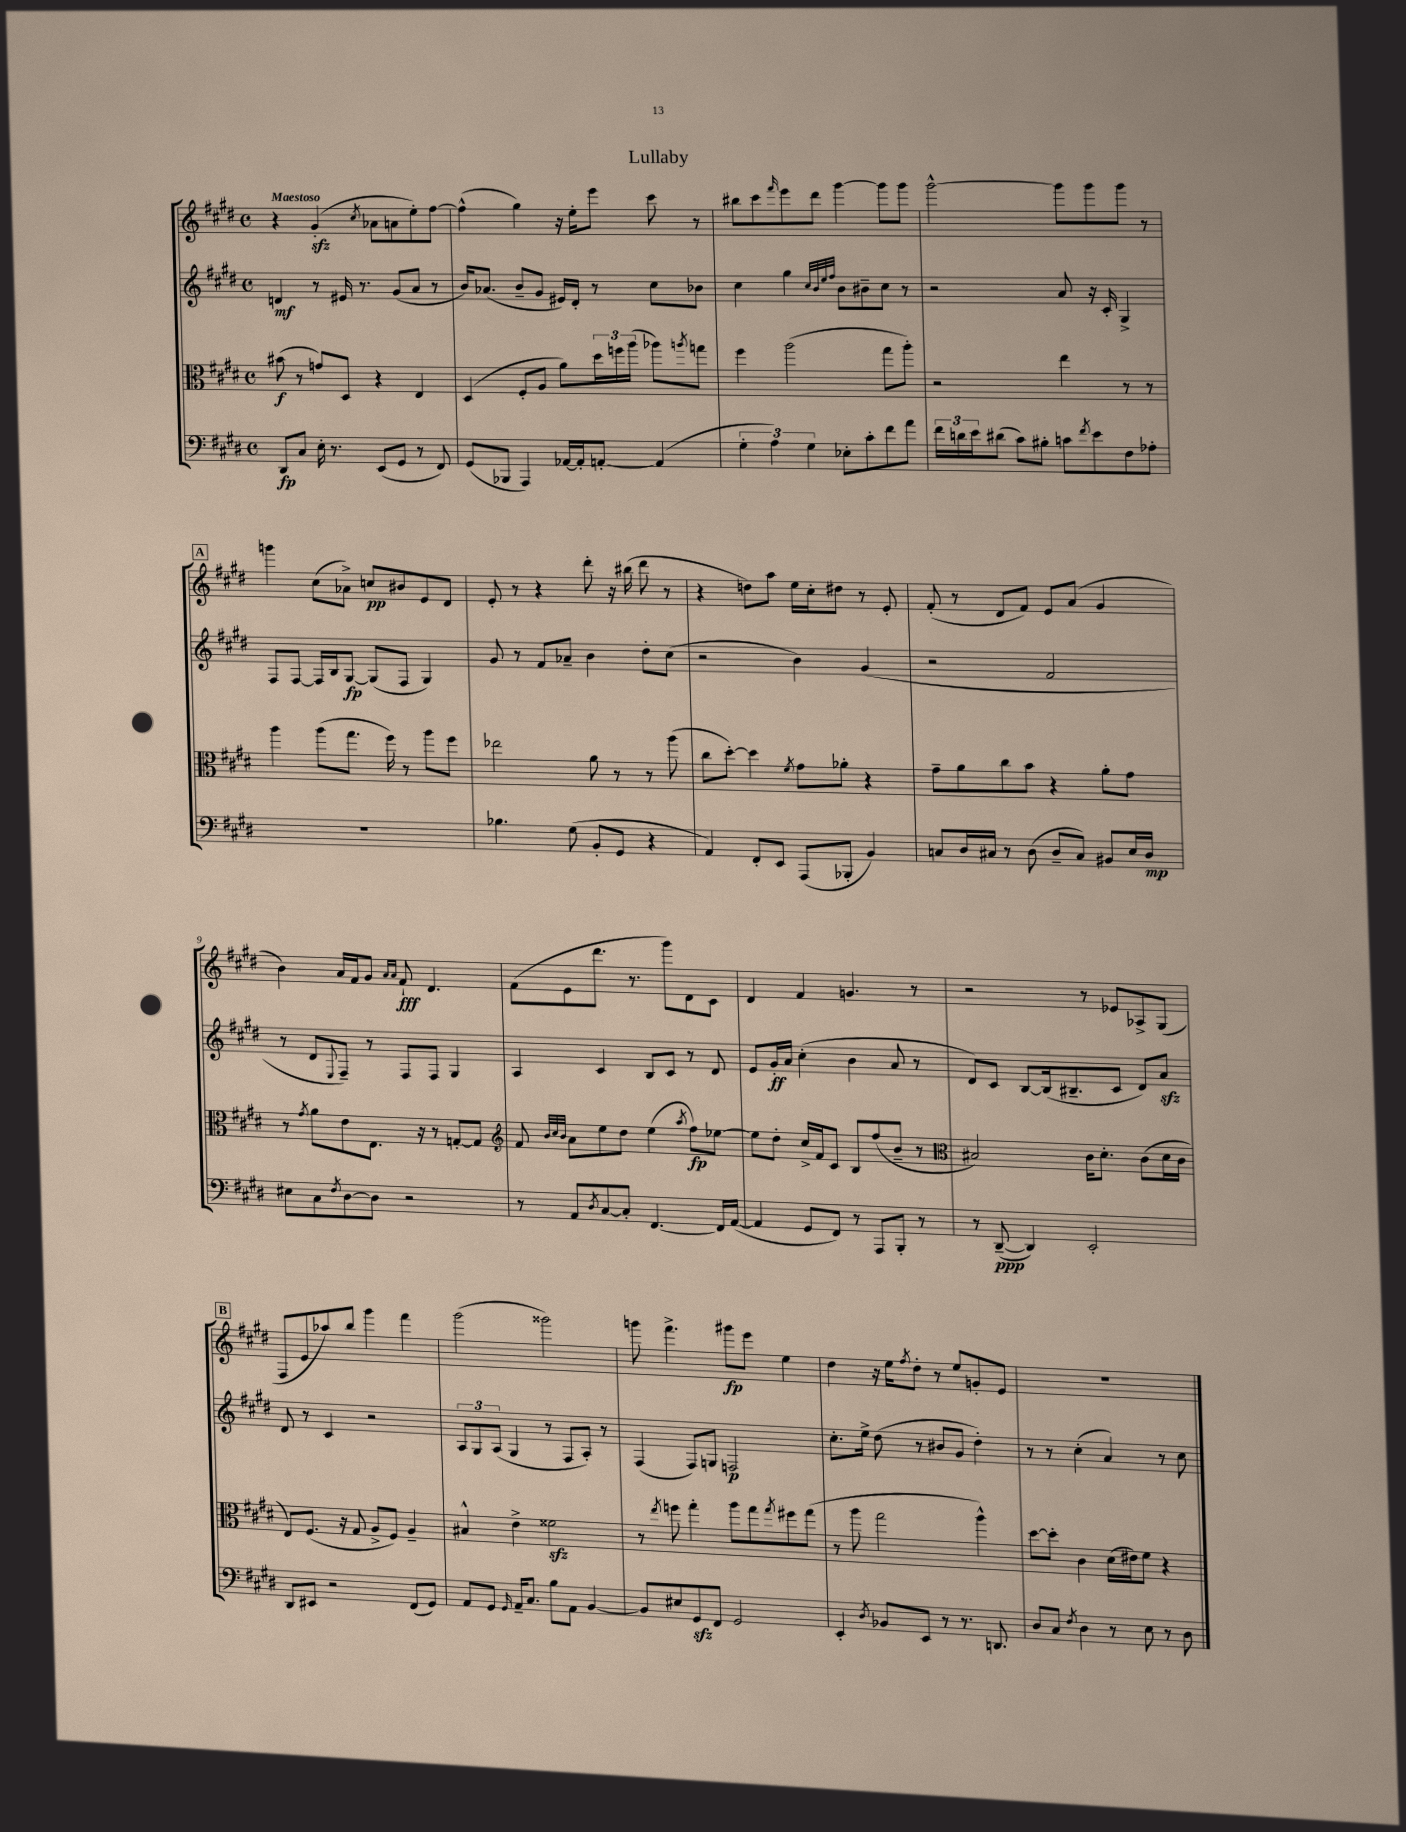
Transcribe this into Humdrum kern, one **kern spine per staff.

**kern	**kern	**kern	**kern
*staff4	*staff3	*staff2	*staff1
*clefF4	*clefC3	*clefG2	*clefG2
*k[f#c#g#d#]	*k[f#c#g#d#]	*k[f#c#g#d#]	*k[f#c#g#d#]
*M4/4	*M4/4	*M4/4	*M4/4
*met(c)	*met(c)	*met(c)	*met(c)
8DD#	(8b#	4d	4r
8C#	8r	.	.
16E'	8g)	8r	(4g#'
8.r	.	.	.
.	8D#	16e#	.
.	.	8.r	.
.	.	.	8qcc#
(8EE	4r	.	8a-
8GG#	.	(8g#	8a
8r	4E	8a	8ee')
8FF#)	.	8r	[8ff#
=	=	=	=
(8GG#	(4D#	16b)	(4ff#^^]
.	.	(8.a-	.
8BBB-	.	.	.
4AAA)	8F#'	8b~	4gg#)
.	8A	8g#	.
[16AA-	8a)	16e#)	16r
16AA-']	.	16d#'	16ee'
[8AA'	24dd#	8r	8eee
.	24ff	.	.
.	(24aa	.	.
(4AA]	8aa-)	8cc#	8ccc#
.	8qaa	.	.
.	8gg	8b-	8r
=	=	=	=
6G#'	4ff#	4cc#	8bb#
.	.	.	8ccc#
6A)	.	.	.
.	.	.	16qqfff#
.	(2aa	4gg#	8eee
6G#	.	.	.
.	.	.	8ddd#
.	.	32qqcc#	.
.	.	32qqb	.
.	.	32qqee	.
.	.	32qqff#	.
8E-'	.	8b	[4ggg#
8c#'	.	8b#~	.
8f#	8gg#	8cc#	8ggg#]
8a	8aa')	8r	8ggg#
=	=	=	=
24f#	2r	2r	[2ggg#^^
24d	.	.	.
24e	.	.	.
(8d#	.	.	.
8c#)	.	.	.
8B#'	.	.	.
8c	4ee	8a	8ggg#]
8qf#	.	.	.
8e	.	16r	8ggg#
.	.	16c#'	.
8F#	8r	4G#^	8ggg#
8A-'	8r	.	8r
=	=	=	=
1r	4aa	8F#	4ggg
.	.	[8F#	.
.	(8aa	16F#]	(8cc#
.	.	16B	.
.	8.gg#	[8G#	8a-^)
.	.	(8G#]	8cc
.	16ff#)	.	.
.	8r	8F#	8b#
.	8aa	4G#)	8e
.	8ff#	.	8d#
=	=	=	=
4.B-	2ee-	8g#	8e'
.	.	8r	8r
.	.	8f#	4r
(8G#	.	8a-~	.
8BB'	8a	4b	8ddd#'
8GG#	8r	.	16r
.	.	.	(16bb#
4r	8r	8dd#'	8ddd#
.	(8aa	(8cc#	8r
=	=	=	=
4AA)	8cc#	2r	4r
.	[8dd#')	.	.
8FF#'	4dd#]	.	8dd)
8EE	.	.	8aa
.	8qf#	.	.
(8AAA	8g#	4b)	16ee
.	.	.	16cc#'
8BBB-'	8a-'	.	8dd#
4BB)	4r	(4g#	8r
.	.	.	8e'
=	=	=	=
8C	8g#~	2r	(8f#'
16D#	8a	.	8r
16C#	.	.	.
8r	8cc#	.	8d#
(8D#	8b	.	8f#)
8D#~	4r	2f#	8e
8C#)	.	.	(8a
8BB#	8a'	.	4g#
16E	8g#	.	.
16D#	.	.	.
=	=	=	=
8E#	8r	8r	4b)
.	8qg#	.	.
8C#	8a	8d#	.
8qF#	.	8qqE	.
[8D#	8e	8F#~)	16a
.	.	.	16f#
8D#]	8.E	8r	8g#
.	.	.	16qqa
.	.	.	16qqa
2r	.	8F#	8f#`
.	16r	.	.
.	8r	8F#	4.d#
.	[8G'	4G#	.
.	8G]	.	.
=	=	=	=
*	*clefG2	*	*
8r	8f#	4A	(8f#
.	32qqb	.	.
.	32qqcc#	.	.
.	32qqb	.	.
8AA	8a	.	8e
8qD#	.	.	.
[8C#	8ee	4c#	8.ddd#
8C#']	8dd#	.	.
.	.	.	8.r
[4.FF#	(4ee	8B	.
.	.	8c#	8ggg#)
.	8qaa	.	.
.	8ff#)	8r	8d#
16FF#]	[8ee-	8d#	8c#
([16AA	.	.	.
=	=	=	=
4AA]	8ee-]	8e	4d#
.	8dd#'	16g#'	.
.	.	16a	.
8GG#	16cc#^	(4cc#'	4f#
.	16f#	.	.
8FF#)	8c#	.	.
8r	8B	4b	4.g
8AAA	(8ff#	.	.
8BBB'	8b~	8a	.
8r	8r	8r	8r
=	=	=	=
*	*clefC3	*	*
8r	2B#)	8d#)	2r
([8DD#~	.	8c#	.
4DD#])	.	[8B	.
.	.	(16B]	.
.	.	8.B#~	.
2EE'	16c#	.	8r
.	8.d#'	.	.
.	.	8c#	8e-
.	(8c#	8d#)	8A-^
.	16d#	8a	(8G#
.	16c#	.	.
=	=	=	=
8DD#	8E)	8d#	8F#
8EE#	(8.F#	8r	8e
2r	.	4c#	8aa-)
.	16r	.	.
.	8G#	.	8bb
.	8A^	2r	4ggg#
.	8F#)	.	.
(8FF#	4A~	.	4fff#
8GG#)	.	.	.
=	=	=	=
8AA	4B#^^	12A	(2ggg#
.	.	12G#	.
8GG#	.	.	.
.	.	(12A	.
16qqGG#	.	.	.
16AA~	4e^	4G#	.
8.C#	.	.	.
8B	2f##	8r	2ggg##)
8AA	.	8F#	.
[4BB	.	8A')	.
.	.	8r	.
=	=	=	=
8BB]	8r	(4F#	8ggg
.	8qee	.	.
8E#	8ff	.	4.fff#^
8GG#	4gg#'	8F#)	.
8FF#	.	8G	.
2GG#	8aa	2F	8ggg#
.	8gg#	.	8eee
.	8qgg#	.	.
.	8ff#	.	4ee
.	(8gg#	.	.
=	=	=	=
4EE'	8r	8.cc#'	4dd#
.	8aa	.	.
.	.	16ee^	.
8qD#	.	.	.
8BB-	2gg#	(8dd#	16r
.	.	.	16ee
.	.	.	8qff#
8EE	.	8r	8dd#'
8r	.	8b#	8r
8.r	.	8g#	8ee
.	4aa^^)	4dd#')	8g'
8.DD	.	.	.
.	.	.	8e
=	=	=	=
8D#	[8dd#	8r	1r
8C#	8dd#']	8r	.
8qF#	.	.	.
4D#	4c#	(4cc#'	.
8r	(16d#	4a)	.
.	16e#)	.	.
8E	8f#	.	.
8r	4r	8r	.
8D#	.	8cc#	.
==	==	==	==
*-	*-	*-	*-
